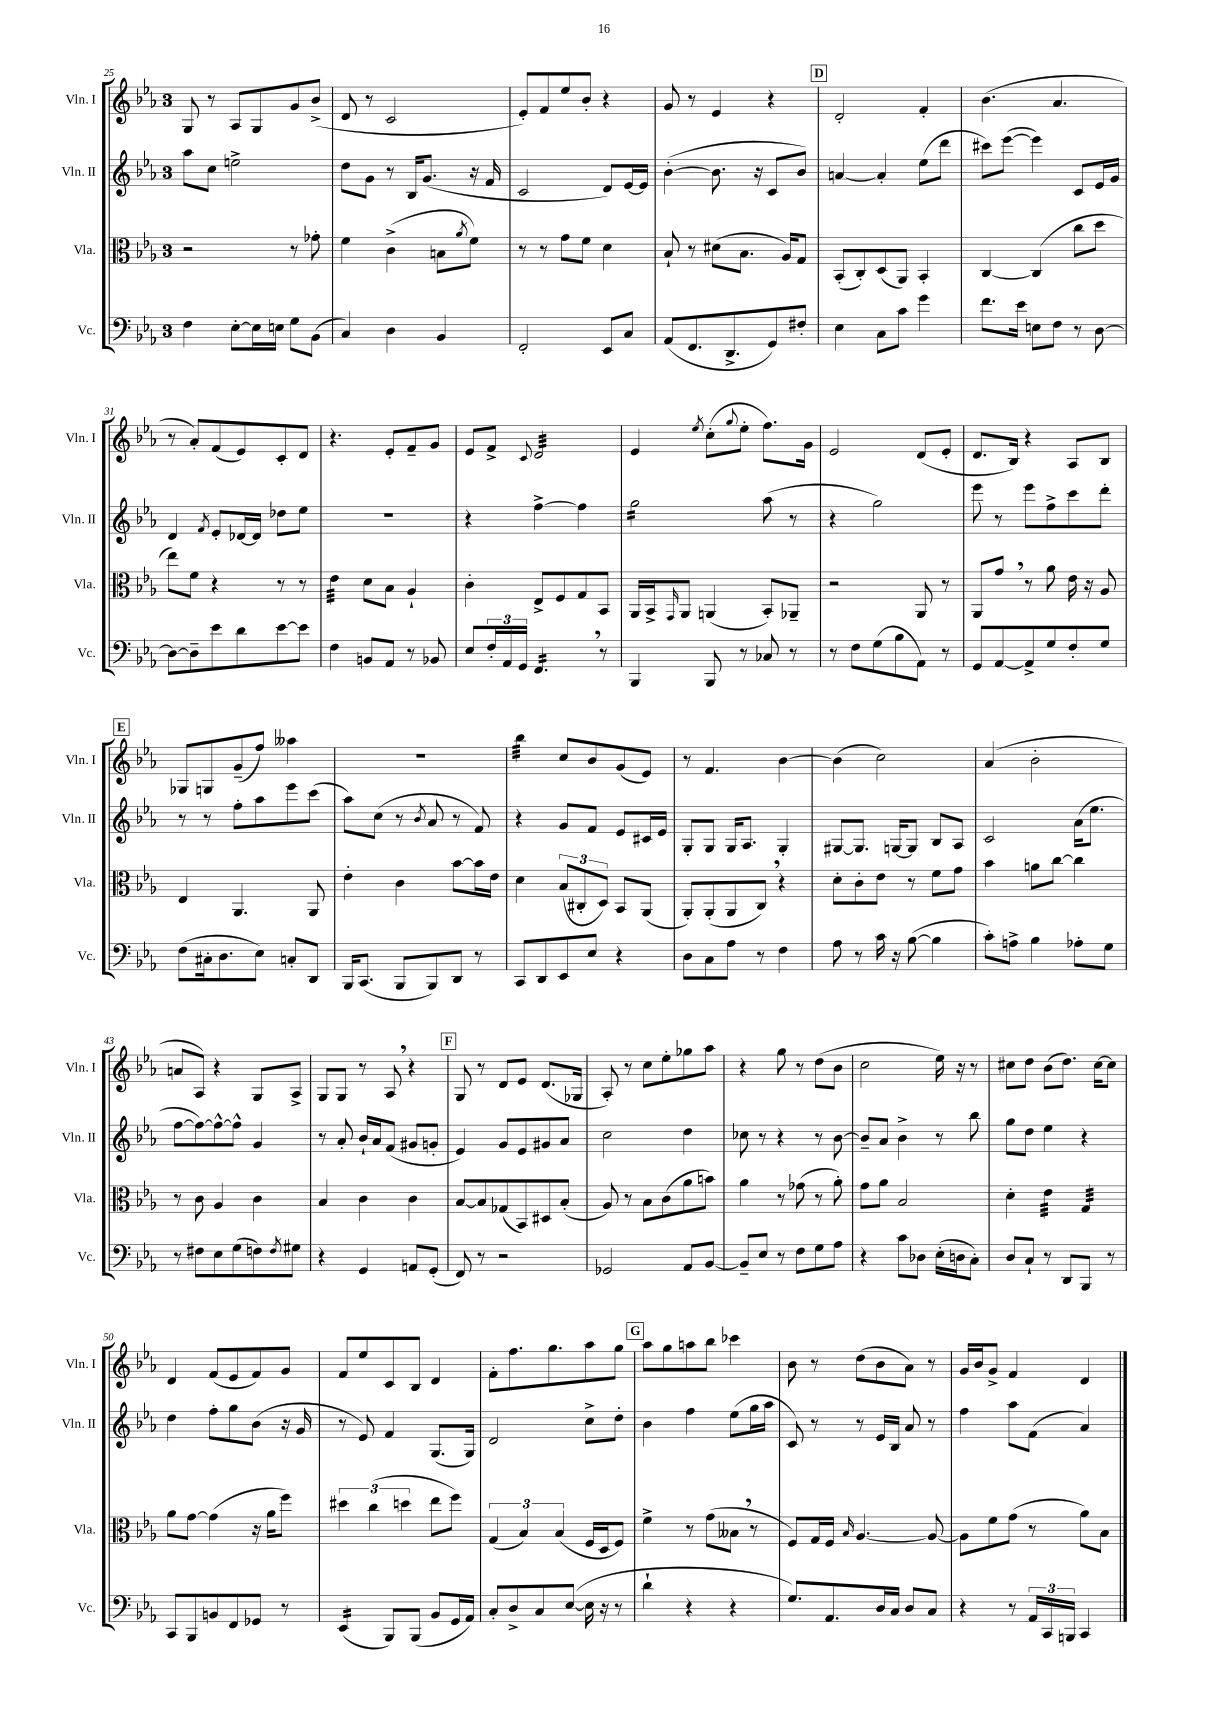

**kern	**kern	**kern	**kern
*staff4	*staff3	*staff2	*staff1
*clefF4	*clefC3	*clefG2	*clefG2
*k[b-e-a-]	*k[b-e-a-]	*k[b-e-a-]	*k[b-e-a-]
*M3/4	*M3/4	*M3/4	*M3/4
4F\	2r	8aa-\L	8G/
.	.	8cc\J	8r
[8E-'\L	.	2ee^\	8A-/L
16E-\]L	.	.	8G/
16E\JJ	.	.	.
8G\L	8r	.	8g/
(8BB-\J	8g-'\	.	(8b-^/J
=	=	=	=
4C/)	4f\	8dd\L	8d/
.	.	8g\J	8r
4D\	(4c^\	8r	2c/
.	.	16B-/LK	.
.	.	(8.g/J	.
4BB-/	8B\L	.	.
.	8qa-/	.	.
.	8f\J)	16r	.
.	.	16f/	.
=	=	=	=
2FF'/	8r	2c/	8e-'/L)
.	8r	.	8f/
.	8g\L	.	8ee-/
.	8f\J	.	8b-'/J
8EE-/L	4d\	8d/L)	4r
8C/J	.	[16e-/L	.
.	.	16e-/]JJ	.
=	=	=	=
(8AA-/L	8B-`/	([4b-'\	8g/
8.FF/	8r	.	8r
.	(8d#\L	8.b-\]	4e-/
8.DD^/	.	.	.
.	8.B-\J	.	.
.	.	16r	.
8GG/)	.	8c/L	4r
.	16A-/LK)	.	.
8F#'/J	8G/J	8b-/J)	.
=	=	=	=
4E-\	(8BB-'/L	[4a/	2d'/
.	8C'/)	.	.
8C\L	(8D/	4a'/]	.
8c\J	8AA-/J)	.	.
4g\	4BB-'/	(8ee-\L	4f'/
.	.	8ddd\J	.
=	=	=	=
8.f\L	[4C/	8ccc#\L)	(4.b-\
.	.	([8eee-\J	.
16e-\Jk	.	.	.
8E\L	(4C/]	4eee-\])	.
8F\J	.	.	4.a-/
8r	8cc\L	8c/L	.
[8D\	8dd\J	16e-/L	.
.	.	16g/JJ	.
=	=	=	=
8D\_L	8ee-\L)	4d/	8r
8D~\]	8f\J	.	8a-'/L)
.	.	8qf/	.
8e-\	4r	8e-'/L	(8f/
8d\	.	[16d-/L	8e-/)
.	.	16d-/]JJ	.
[8e-\	8r	8dd-\L	8c'/
8e-\]J	8r	8ee-\J	8d/J
=	=	=	=
4F\	4e-\	2.r	4.r
8BB/L	8d\L	.	.
8AA-/J	8B-\J	.	8e-'/L
8r	4A-`/	.	8f~/
8BB-/	.	.	8g/J
=	=	=	=
8E-/L	4c'\	4r	8e-/L
24F'/L	.	.	8f^/J
24AA-/	.	.	.
24GG/JJ	.	.	.
.	.	.	8qqc/
4.FF/	8E-^/L	[4ff^\	2d/
.	8F/	.	.
.	8G/	4ff\]	.
8r	8BB-/J	.	.
=	=	=	=
4BBB-/	16AA-/LL	2gg\	4e-/
.	16BB-^/J	.	.
.	16qqGG/	.	.
.	8AA-/J	.	.
.	.	.	8qee-/
8BBB-/	(4AA/	.	(8cc'\L
.	.	.	8qqgg/
8r	.	.	8ee-'\J
8C-/	8BB-'/L)	(8aa-\	8.ff\L)
8r	8AA-~/J	8r	.
.	.	.	16g\Jk
=	=	=	=
8r	2r	4r	2e-/
8F\L	.	.	.
(8G\	.	2gg\)	.
8B-\	.	.	.
8AA-\J)	8AA-/	.	(8d/L
8r	8r	.	8e-'/J
=	=	=	=
8GG/L	8AA-/L	8eee-\	8.d/L
[8AA-/	8g/J	8r	.
.	.	.	16B-/Jk)
8AA-^/]	8r	8eee-\L	4r
8G/	8a-\	8ff^\	.
8F'/	16e-\	8ccc\	8A-/L
.	16r	.	.
8G/J	8A-/	8ddd'\J	8B-/J
=	=	=	=
(8F\L	4E-/	8r	8G-/L
16C#'\k	.	8r	8G/
8.D\	.	.	.
.	4.AA-/	8ff'\L	(8g~/
8E-\J)	.	8aa-\	8ff/J)
8C'/L	.	8eee-\	4aa--\
8DD/J	8AA-/	(8ccc\J	.
=	=	=	=
16BBB-/LK	4e-'\	8aa-\L)	2.r
(8.CC/J	.	.	.
.	.	(8cc\J	.
8BBB-/L	4c\	8r	.
.	.	8qb-/	.
8BBB-/)	.	8a-/	.
8DD/J	[8b-\L	8r	.
8r	16b-\]L	8f/)	.
.	16e-\JJ	.	.
=	=	=	=
8CC/L	4d\	4r	4bb-\
8DD/	.	.	.
8EE-/	(12B-/L	8g/L	8cc/L
.	12C#'/	.	.
8E-/J	.	8f/J	8b-/
.	12D/J)	.	.
4r	8BB-/L	8e-/L	(8g/
.	(8AA-/J	16c#/L	8e-/J)
.	.	16e-/JJ	.
=	=	=	=
8D\L	8AA-'/L)	8G'/L	8r
8C\	(8AA-'/	8G/J	4.f/
8A-\J	8AA-/	16G/LK	.
.	.	8.A-/J	.
8r	8C/J)	.	.
4F\	4r	4G'/	[4b-\
=	=	=	=
8A-\	8d'\L	[8G#/L	(4b-\]
8r	8c'\	8.G#/]J	.
16c\	8e-\J	.	2cc\)
16r	.	[16G/LK	.
([8B-\	8r	8G/]J	.
4B-\]	8f\L	8B-/L	.
.	8g\J	8A-/J	.
=	=	=	=
8c'\L)	4b-\	2c/	(4a-/
8A^\J	.	.	.
4B-\	8a\L	.	2b-'\
.	[8cc\J	.	.
8A-'\L	4cc\]	(16a-\LK	.
.	.	8.ee-\J	.
8G\J	.	.	.
=	=	=	=
8r	8r	[8ff\L	8a/L
8F#\L	8c\	8ff\_)	8A-/J)
8E-\	4A-/	8ff^^\_	4r
(8G\	.	8ff^^\]J	.
8F\)	4c\	4g/	8G/L
8qF/	.	.	.
8G#\J	.	.	8A-^/J
=	=	=	=
4r	4B-/	8r	8G/L
.	.	8a-'/	8G/J
4GG/	4c\	16b-`/LL	8r
.	.	16a-/J	.
.	.	(8f/J	8A-/
8AA/L	4c\	8g#/L	4r
(8GG'/J	.	8g'/J	.
=	=	=	=
8FF/)	[8B-/L	4e-/)	8G/
8r	8B-/]	.	8r
2r	(8G-/	8g/L	8d/L
.	8BB-/)	8e-/	8e-/J
.	8D#/	8g#/	(8.d/L
.	(8B-'/J	8a-/J	.
.	.	.	16G-/Jk
=	=	=	=
2GG-/	8A-/)	2cc\	8A-'/)
.	8r	.	8r
.	8B-\L	.	8cc\L
.	(8c\	.	8ee-'\
8AA-/L	8a-\	4dd\	8gg-\
[8BB-/J	8b\J)	.	8aa-\J
=	=	=	=
8BB-~/]L	4a-\	8cc-\	4r
8E-/J	.	8r	.
8r	8r	4r	8gg\
8F\L	(8g-\	.	8r
8G\	8r	8r	(8dd\L
8A-\J	8a-'\)	[8b-\	8b-\J
=	=	=	=
4r	8g\L	8b-~/]L	2cc\
.	8a-\J	8a-/J	.
8c\L	2B-/	4b-^\	.
8D-\J	.	.	.
(16E-'\LL	.	8r	16ee-\)
16D\J	.	.	16r
8C'\J)	.	8bb-\	8r
=	=	=	=
8D/L	4d'\	8gg\L	8cc#\L
8C`/J	.	8dd\J	8dd\J
8r	4e-\	4ee-\	(8b-\L
8DD/L	.	.	8.dd\J)
8BBB-/J	4G/	4r	.
.	.	.	[16cc#\LK
8r	.	.	8cc#\]J
=	=	=	=
8CC/L	8a-\L	4dd\	4d/
8BBB-/	[8g\J	.	.
8BB/	(4g\]	8ff'\L	(8f/L
8FF/	.	8gg\	8e-/
8GG-/J	16r	(8b-\J	8f/)
.	16a-\LK	.	.
8r	8ff\J)	16r	8g/J
.	.	16g/	.
=	=	=	=
(4EE-/	6dd#\	8r	8f/L
.	.	8e-/)	8ee-/
.	(6cc\	.	.
8BBB-/L)	.	4f/	8c/
.	6dd\	.	.
(8BBB-/J	.	.	8B-/J
8BB-/L	8ee-\L	(8.G/L	4d/
16GG/L	8ff\J)	.	.
16AA-/JJ)	.	16G/Jk)	.
=	=	=	=
8C'/L	(6G/	2d/	8f'\L
8D^/	.	.	8.ff\
.	6B-/)	.	.
8C/	.	.	.
.	.	.	8.gg\
.	(6B-/	.	.
([8E-/J	.	.	.
16E-\]	16F/LL	8cc^\L	8aa-\
16r	16D/J	.	.
8r	8F/J)	8dd'\J	8gg\J
=	=	=	=
4d`\	4f^\	4b-\	8aa-\L
.	.	.	8gg\
4r	8r	4ff\	8aa\
.	(8g\L	.	8bb-\J
4r	8B--\J	(8ee-\L	4ccc-\
.	8r	16gg\L	.
.	.	16aa-\JJ	.
=	=	=	=
8.G/L)	8F/L)	8c/)	8b-\
.	16G/L	8r	8r
8.AA-/	16F/JJ	.	.
.	16qqB-/	.	.
.	[4.A-/	8r	(8dd\L
16D/L	.	16e-/LL	8b-\
16C/JJ	.	16B-/JJ	.
8D/L	.	8a-/	8a-\J)
8C/J	8A-/_	8r	8r
=	=	=	=
4r	8A-\]L	4ff\	16g/LL
.	.	.	16b-/J
.	8f\	.	8g^/J
8r	(8g\J	8aa-\L	4f/
24AA-/LL	8r	(8f\J	.
24CC/	.	.	.
24BBB/JJ	.	.	.
4CC/	8a-\L)	4a-/)	4d/
.	8B-\J	.	.
==	==	==	==
*-	*-	*-	*-
